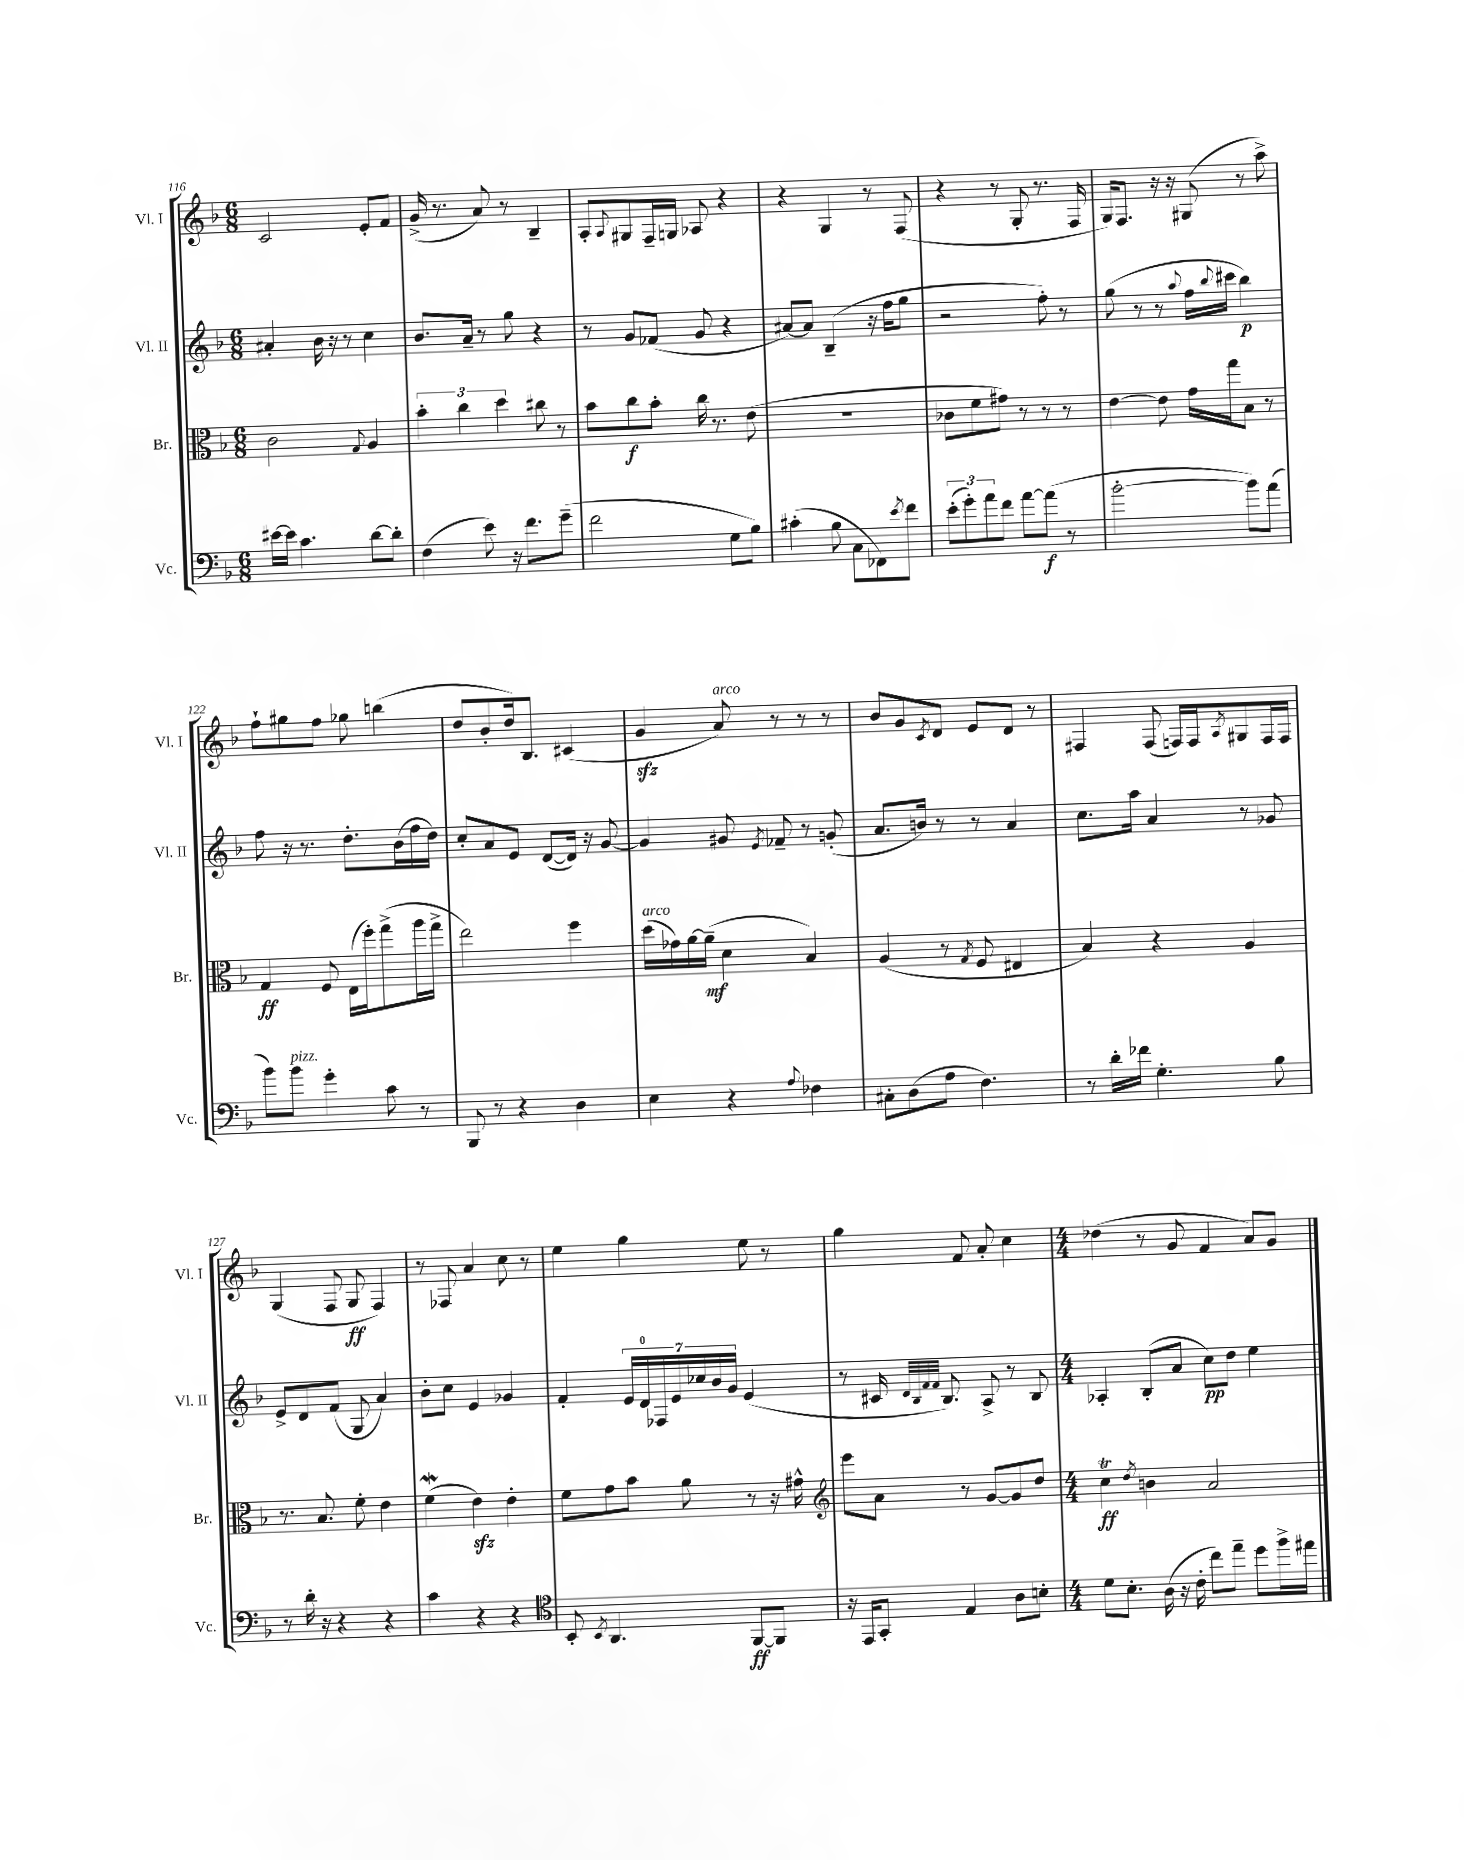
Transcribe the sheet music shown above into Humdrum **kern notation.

**kern	**kern	**kern	**kern
*staff4	*staff3	*staff2	*staff1
*clefF4	*clefC3	*clefG2	*clefG2
*k[b-]	*k[b-]	*k[b-]	*k[b-]
*M6/8	*M6/8	*M6/8	*M6/8
[16e#\LL	2c\	4a#'/	2c/
16e#\]JJ	.	.	.
4.c\	.	.	.
.	.	16b-\	.
.	.	16r	.
.	.	8r	.
.	8qqG/	.	.
[8d\L	4A/	4cc\	8e'/L
8d'\]J	.	.	8f/J
=	=	=	=
(4F\	6b-'\	8.b-/L	(16g^/
.	.	.	8.r
.	6cc\	.	.
.	.	16a~/Jk	.
8e\)	.	8r	8a/)
.	6dd\	.	.
16r	.	8gg\	8r
8.f\L	.	.	.
.	8cc#\	4r	4B-~/
(8g~\J	8r	.	.
=	=	=	=
2f\	8b-\L	8r	8A'/L
.	.	.	8qqA/
.	8cc\	8g/L	8G#/
.	8b-'\J	(8f-/J	16F~/L
.	.	.	16G/JJ
.	16cc\	8g/	8A-/
.	8.r	.	.
8G\L	.	4r	4r
8B-\J)	(8e\	.	.
=	=	=	=
(4c#'\	2.r	[8a#/L)	4r
.	.	8a#/]J	.
8B-\	.	(4B-~/	4G/
8C\L	.	.	.
8FF-\)	.	16r	8r
.	.	16ff\LK	.
8qe/	.	.	.
8f\J	.	8gg\J	(8F/
=	=	=	=
(12e'\L	8c-\L	2r	4r
12g'\)	.	.	.
.	8f\	.	.
12a\	.	.	.
8f\J	8g#\J)	.	8r
[8a\L	8r	.	8G'/
(8a\]J	8r	8ff'\)	8.r
8r	8r	8r	.
.	.	.	16F/
=	=	=	=
[2b-'\	[4e\	(8gg\	16G/LK)
.	.	.	8.F/J
.	.	8r	.
.	8e\]	8r	16r
.	.	.	16r
.	.	8qqaa/	.
.	16g\LL	16ff\LL	(8G#/
.	.	8qqbb-/	.
.	16gg\J	16ccc#\JJ	.
8b-\]L)	8B-\J	4bb-\)	8r
(8a\J	8r	.	8aa^\)
=	=	=	=
8b-\L)	4G/	8ff\	8ff`\L
8b-\J	.	16r	8gg#\
.	.	8.r	.
4g'\	8F/	.	8ff\J
.	(16E\LL	8.dd'\L	8gg-\
.	16ff'\J)	.	.
8c\	(8gg^\	.	(4bb\
.	.	(16b-\L	.
8r	16aa\L	16ff\	.
.	16gg^\JJ	16dd\JJ)	.
=	=	=	=
8BBB-/	2ee\)	8cc'/L	8dd/L
8r	.	8a/	8b-'/
4r	.	8e/J	16dd/k)
.	.	.	8.B-/J
.	.	([8d/L	.
4D\	4ff\	16d/]Jk)	(4c#/
.	.	16r	.
.	.	[8g/	.
=	=	=	=
4E\	(16dd\LL	4g/]	4g/
.	16g-\)	.	.
.	[16a\	.	.
.	(16a~\]JJ	.	.
4r	4d\	8g#/	8a/)
.	.	8qe/	.
.	.	8f-~/	8r
8qqA/	.	.	.
4F-\	4B-/)	8r	8r
.	.	(8g'/	8r
=	=	=	=
8C#'\L	(4A/	8.a/L	8b-/L
(8D\	.	.	8g/
.	.	16b/Jk)	.
.	.	.	8qc/
8A\J	8r	8r	8d/J
.	8qG/	.	.
4.F\)	8F/	8r	8e/L
.	4E#/	4a/	8d/J
.	.	.	8r
=	=	=	=
8r	4B-/)	8.cc\L	4F#/
16d'\LL	.	.	.
16f-\JJ	.	16aa\Jk	.
4.G'\	4r	4a/	(8F#/
.	.	.	16F/LL)
.	.	.	16F/J
.	.	.	8qA/
.	4A/	8r	8G#/
8B-\	.	8g-/	16F/L
.	.	.	16F/JJ
=	=	=	=
8r	8.r	8e^/L	(4G/
16d'\	.	8d/	.
16r	8.B-/	.	.
4r	.	(8f/J	8F/
.	8f'\	8G/	8G/
4r	4e\	4a/)	4F/)
=	=	=	=
4c\	(4f\	8b-'\L	8r
.	.	8cc\J	8F-/
4r	4e\)	4e/	4a/
4r	4e'\	4g-/	8cc\
.	.	.	8r
=	=	=	=
*clefC4	*	*	*
8BB-'/	8f\L	4f'/	4ee\
8qBB-/	.	.	.
4.AA/	8g\	.	.
.	8b-\J	28e/LL	4gg\
.	.	28d/	.
.	.	28F-/	.
.	.	28e/	.
.	8a\	.	.
.	.	28cc-/	.
.	.	28b-/	.
.	.	28g/JJ	.
[8FF/L	8r	(4e/	8ee\
8FF/]J	16r	.	8r
.	16g#^^\	.	.
=	=	=	=
*	*clefG2	*	*
16r	8eee\L	8r	4gg\
16EE/LK	.	.	.
8GG'/J	8a\J	16c#/	.
.	.	32qqd/LLL	.
.	.	32qqB-/	.
.	.	32qqf/	.
.	.	32qqf/JJJ	.
.	.	8.B-/)	.
4E/	8r	.	8f/
.	[8g/L	8A^/	8a'/
8A\L	8g/]	8r	4cc\
8B'\J	8dd/J	8B-/	.
=	=	=	=
*M4/4	*M4/4	*M4/4	*M4/4
8d\L	4cc\	4A-'/	(4dd-\
8.B-'\J	.	.	.
.	8qdd/	.	.
.	4b\	(8B-'/L	8r
(16A\	.	.	.
16r	.	8a/J	8g/
16c'\	.	.	.
8cc\L)	2a/	8cc\L)	4f/
8ee~\J	.	8dd\J	.
8dd\L	.	4ee\	8a/L)
16ff^\L	.	.	8g/J
16ee#\JJ	.	.	.
==	==	==	==
*-	*-	*-	*-
